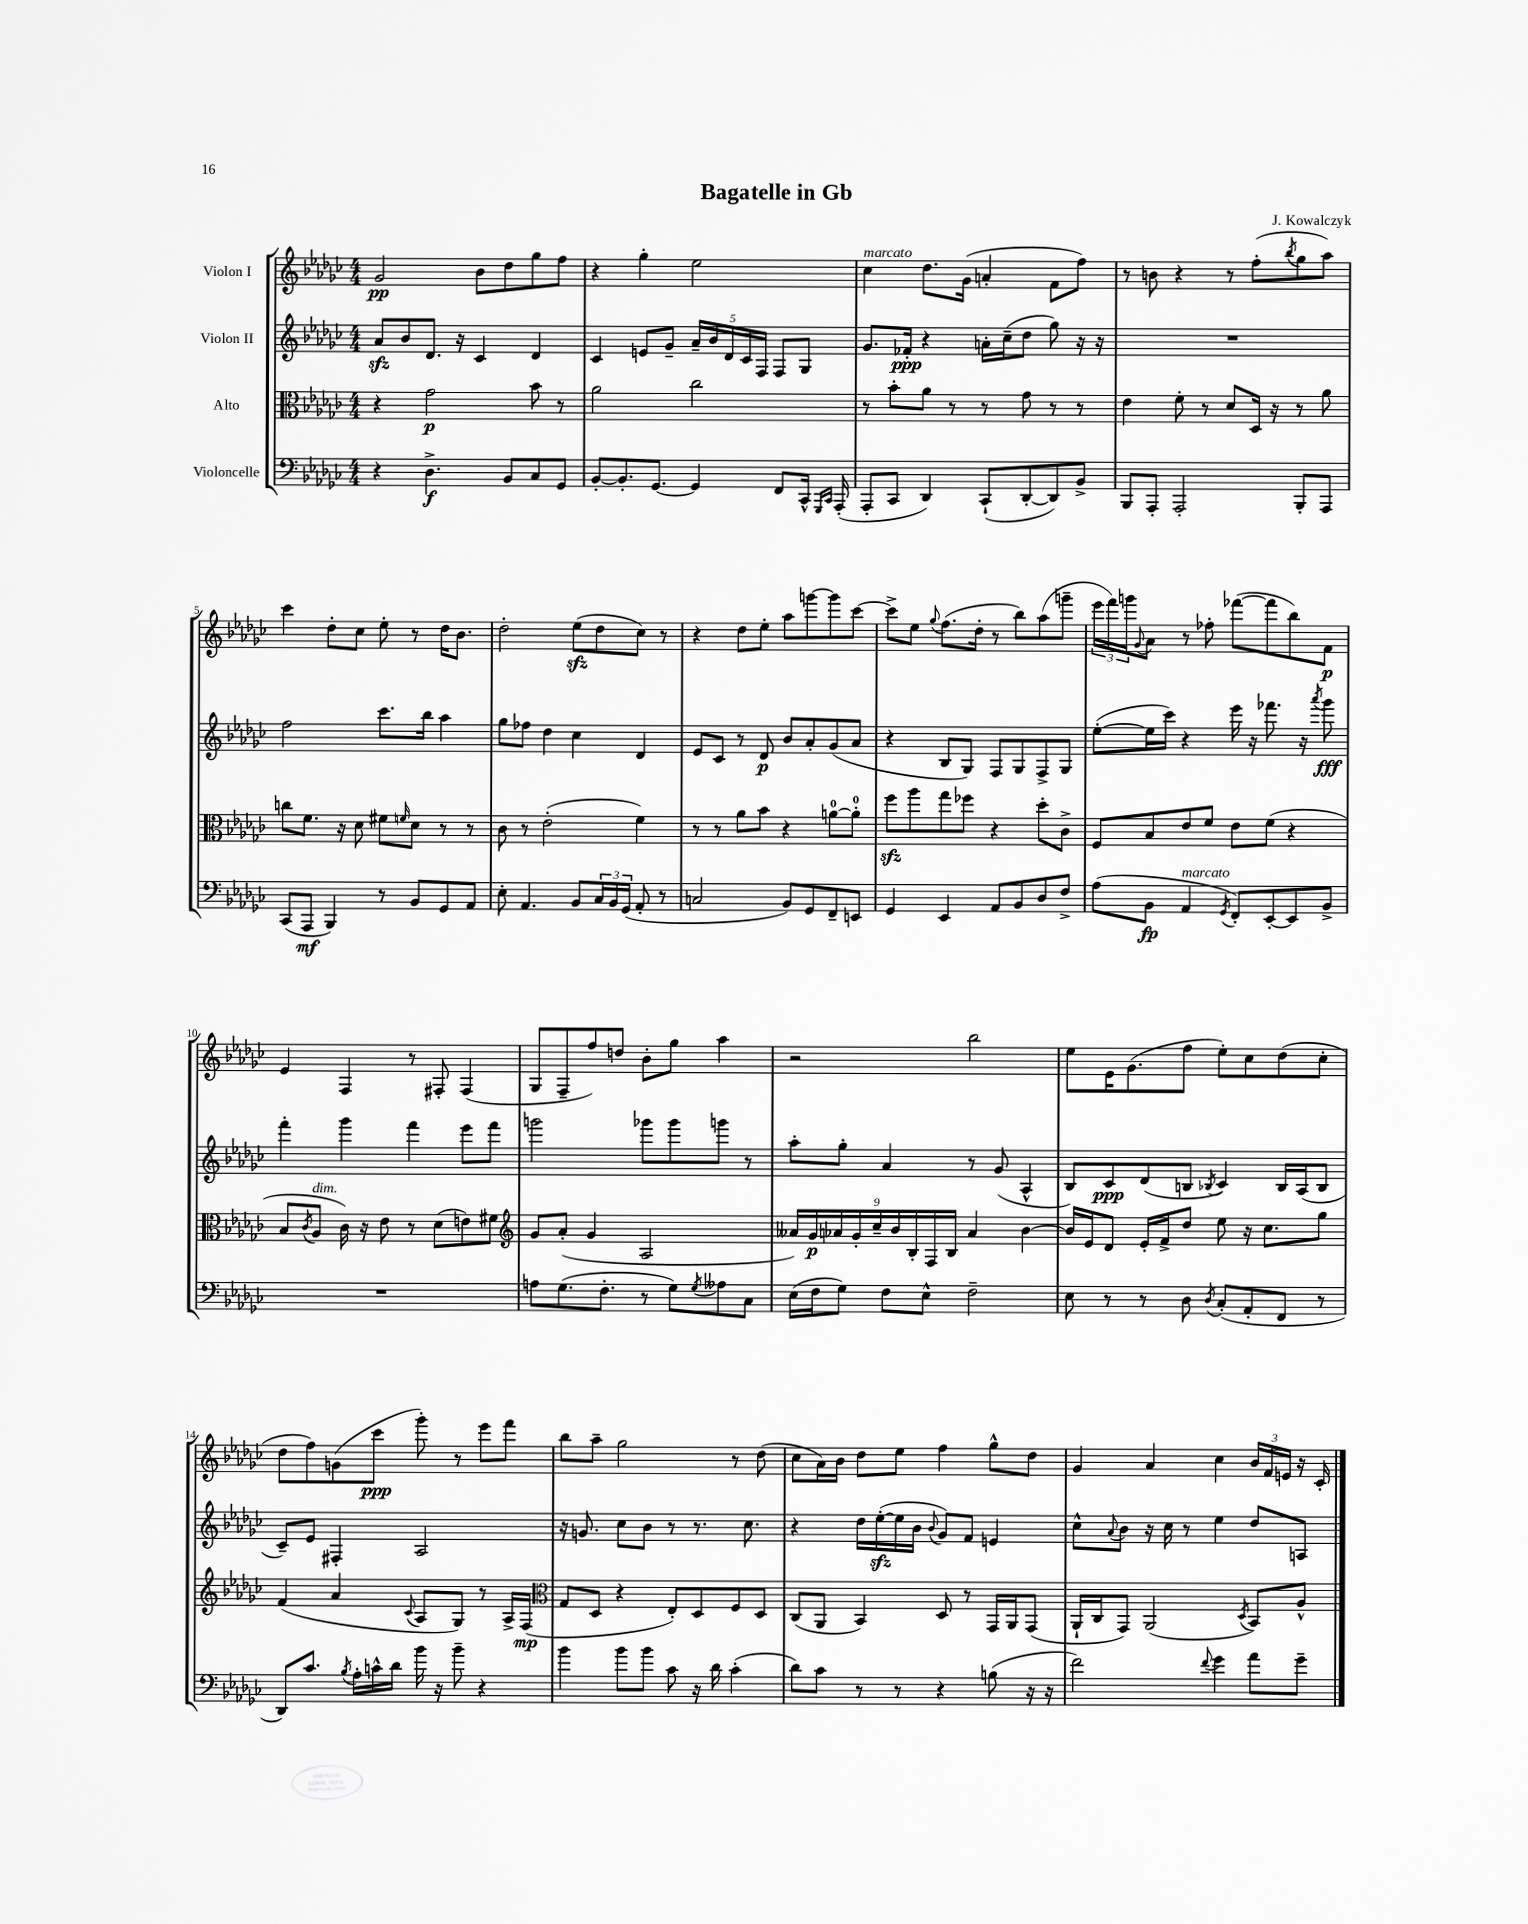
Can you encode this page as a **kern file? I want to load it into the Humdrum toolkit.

**kern	**kern	**kern	**kern
*staff4	*staff3	*staff2	*staff1
*clefF4	*clefC3	*clefG2	*clefG2
*k[b-e-a-d-g-c-]	*k[b-e-a-d-g-c-]	*k[b-e-a-d-g-c-]	*k[b-e-a-d-g-c-]
*M4/4	*M4/4	*M4/4	*M4/4
4r	4r	8a-	2g-
.	.	8b-	.
4.D-^	2g-	8.d-	.
.	.	16r	.
.	.	4c-	8b-
8BB-	.	.	8dd-
8C-	8b-	4d-	8gg-
8GG-	8r	.	8ff
=	=	=	=
[8BB-'	2a-	4c-	4r
8.BB-']	.	.	.
.	.	8e	4gg-'
[8.GG-	.	.	.
.	.	8g-~	.
4GG-]	2cc-	20a-~	2ee-
.	.	20b-	.
.	.	20d-	.
.	.	20c-	.
.	.	20F	.
8FF	.	8F	.
16CC-^^	.	8G-	.
16qqGGG-	.	.	.
16qqCC-	.	.	.
(16AAA-'	.	.	.
=	=	=	=
8AAA-'	8r	8.g-	4cc-
8CC-	8b-'	.	.
.	.	16f-'	.
4DD-)	8a-	4r	8.dd-
.	8r	.	.
.	.	.	(16g-
(8CC-`	8r	16a'	4a'
.	.	(16cc-~	.
[8DD-'	8g-	8dd-	.
8DD-])	8r	8gg-)	8f
8BB-^	8r	16r	8ff)
.	.	16r	.
=	=	=	=
8BBB-	4e-	1r	8r
8AAA-'	.	.	8b
2AAA-'	8f'	.	4r
.	8r	.	.
.	8d-	.	8r
.	16D-	.	(8ff'
.	16r	.	.
.	.	.	8qbb-
8BBB-'	8r	.	8gg-
8AAA-	8a-	.	8aa-)
=	=	=	=
(8CC-	8cc	2ff	4ccc-
8AAA-	8.f	.	.
4BBB-)	.	.	8dd-'
.	16r	.	.
.	8d-	.	8cc-
8r	8f#	8.ccc-	8ee-'
.	16qqf	.	.
8BB-	8d-	.	8r
.	.	16bb-	.
8GG-	8r	4aa-	16dd-
.	.	.	8.b-
8AA-	8r	.	.
=	=	=	=
8E-'	8c-	8gg-	2dd-'
4.AA-	8r	8ff-	.
.	(2e-'	4dd-	.
8BB-	.	4cc-	(8ee-
24C-	.	.	8dd-
24BB-	.	.	.
(24GG-	.	.	.
8AA-'	4f)	4d-	8cc-)
8r	.	.	8r
=	=	=	=
2C	8r	8e-	4r
.	8r	8c-	.
.	8a-	8r	8dd-
.	8b-	8d-	8ee-'
8BB-)	4r	8b-	8aa-
8GG-	.	8a-'	[8ggg
8FF~	[8a	(8g-	8ggg]
8EE	8a']	8a-	[8ccc-
=	=	=	=
4GG-	8ff	4r	8ccc-^]
.	8aa-	.	8ee-
.	.	.	8qqgg-
4EE-	8gg-	8B-	(8.ff
.	8ff-	8G-)	.
.	.	.	16dd-'
8AA-	4r	8F	8r
8BB-	.	8G-	8bb-)
8D-	8dd-'	8F^	(8aa-
8F^	8c-^	8G-	8ggg~
=	=	=	=
(8A-	8F	([8ee-'	24eee-
.	.	.	24fff)
.	.	.	24ggg
.	.	.	8qqg-
8BB-	8B-	16ee-]	8a-
.	.	16ccc-)	.
4AA-	8e-	4r	8r
.	8f	.	8ff-'
8qGG-	.	.	.
8FF')	8e-	16eee-	([8fff-
.	.	16r	.
[8EE-'	(8f	8.fff-	8fff-]
8EE-]	4r	.	8bb-)
.	.	16r	.
.	.	8qaaa-	.
8BB-^	.	8ggg-	8f
=	=	=	=
1r	8B-	4fff'	4e-
.	8qc-	.	.
.	8A-	.	.
.	16c-)	4ggg-	4F
.	16r	.	.
.	8e-	.	.
.	8r	4fff	8r
.	(8d-	.	8F#'
.	8e)	8eee-	(4F#
.	8f#	8fff	.
=	=	=	=
*	*clefG2	*	*
8A	8g-	2ggg	8G-
(8.G-	(8a-'	.	8F~
.	4g-	.	8ff)
8.F'	.	.	.
.	.	.	8dd
8r	2A-	8ggg-	8b-'
8G-)	.	8ggg-	8gg-
8qG-	.	.	.
8A--	.	8ggg	4aa-
8C-	.	8r	.
=	=	=	=
(16E-	18a--)	8aa-'	2r
.	18g-	.	.
16F	.	.	.
.	18a-	.	.
8G-)	.	8gg-'	.
.	18g-'	.	.
.	18cc-~	.	.
8F	.	4a-	.
.	18b-	.	.
.	18B-'	.	.
8E-^^	.	.	.
.	18F	.	.
.	18B-	.	.
2F~	4a-	8r	2bb-
.	.	(8g-	.
.	[4b-	4A-^^	.
=	=	=	=
8E-	16b-]	8B-)	8ee-
.	16e-	.	.
8r	8d-	8c-	16e-
.	.	.	(8.g-
8r	16e-'	(8d-	.
.	16f^	.	.
8D-	8dd-	8B	8ff
8qD-	.	8qB-	.
(8C-'	8ee-	4c-)	8ee-')
8AA-'	16r	.	8cc-
.	8.cc-	.	.
8FF	.	16B-	(8dd-
.	.	(16A-	.
8r	8gg-	8B-	8cc-'
=	=	=	=
8DD-)	(4f	8c-~)	8dd-
8.c-	.	8e-	8ff)
.	4a-	4F#'	(8g
8qB-	.	.	.
16A-'	.	.	.
16c^^	.	.	8ccc-
16d-	.	.	.
.	8qqc-	.	.
16b-	8A-	2A-	8ggg-')
16r	.	.	.
8b-~	8G-)	.	8r
4r	8r	.	8eee-
.	16A-^	.	8fff
.	(16F	.	.
=	=	=	=
*	*clefC3	*	*
4b-	8G-	16r	8bb-
.	.	8.g	.
.	8D-	.	8aa-~
8b-	4r	8cc-	2gg-
8b-	.	8b-	.
8c-	8E-')	8r	.
16r	8D-	8.r	.
16d-	.	.	.
(4c-'	8F	.	8r
.	.	8.cc-	.
.	8D-	.	(8dd-
=	=	=	=
8d-)	(8C-	4r	8cc-
8c-	8AA-	.	16a-)
.	.	.	16b-
8r	4BB-)	16dd-	8dd-
.	.	([16ee-'	.
8r	.	16ee-]	8ee-
.	.	16b-	.
.	.	8qqb-	.
4r	8D-	8g-)	4ff
.	8r	8f	.
(8B	16GG-	4e	8gg-^^
.	16AA-	.	.
16r	(8GG-	.	8dd-
16r	.	.	.
=	=	=	=
2f)	16AA-`	8cc-^^	4g-
.	16C-	.	.
.	.	8qqa-	.
.	8GG-)	8b-	.
.	(2AA-	16r	4a-
.	.	16cc-	.
.	.	8r	.
8qqf	.	.	.
4g-	.	4ee-	4cc-
.	8qD-	.	.
8a-	8BB-)	8dd-	24b-
.	.	.	24f
.	.	.	24e
8g-~	8A-^^	8A	16r
.	.	.	16c-'
==	==	==	==
*-	*-	*-	*-
